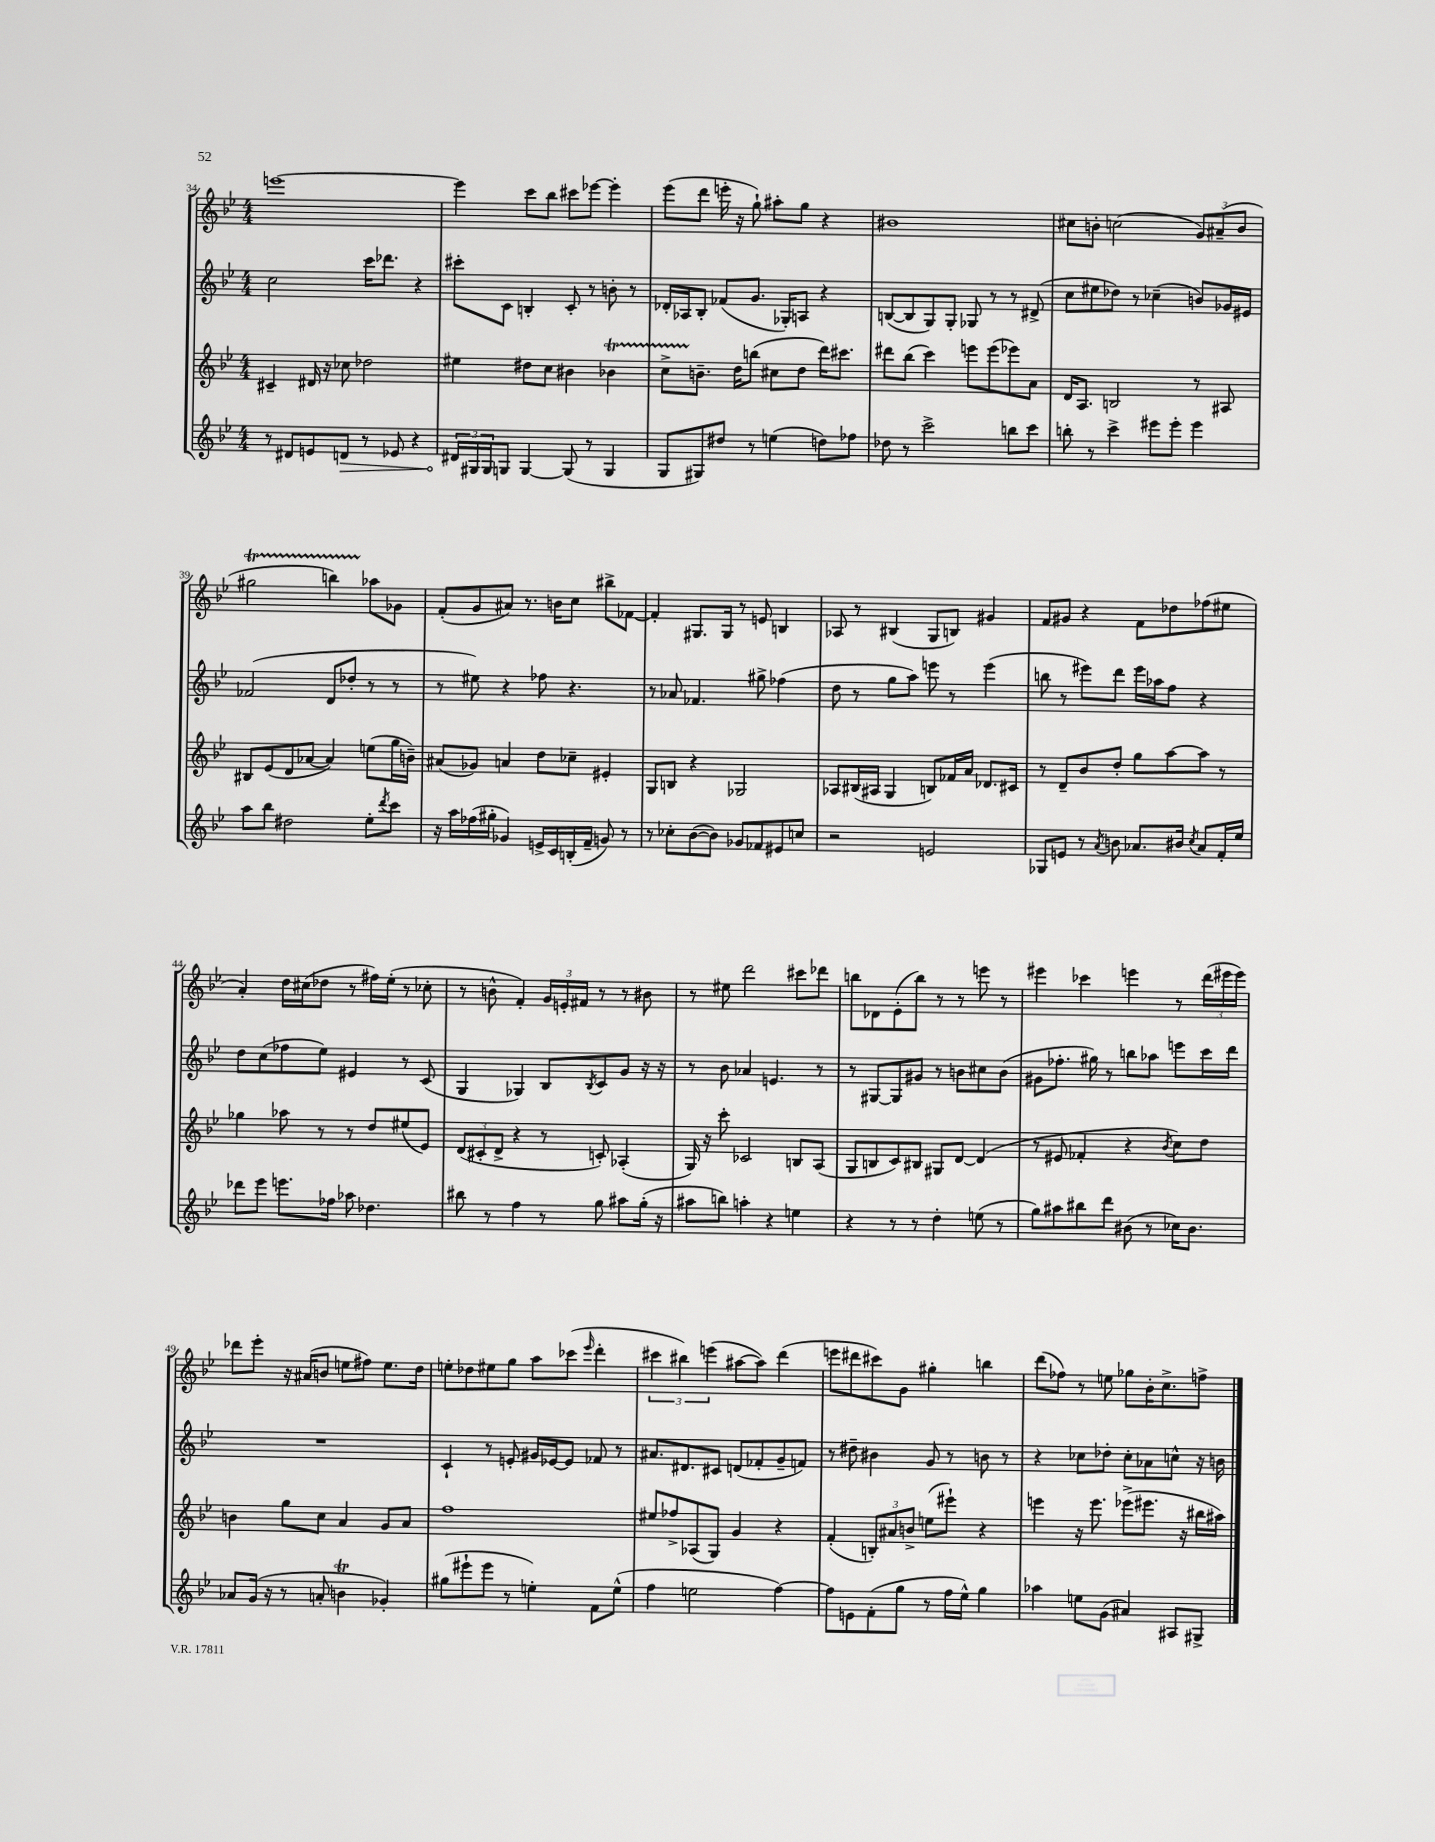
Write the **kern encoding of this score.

**kern	**kern	**kern	**kern
*staff4	*staff3	*staff2	*staff1
*clefG2	*clefG2	*clefG2	*clefG2
*k[b-e-]	*k[b-e-]	*k[b-e-]	*k[b-e-]
*M4/4	*M4/4	*M4/4	*M4/4
8r	4c#~	2cc	[1eee
8d#	.	.	.
8e	16d#	.	.
.	16r	.	.
8d	8cc-	.	.
8r	2dd-	16ccc	.
.	.	8.ddd-	.
8e-	.	.	.
4r	.	4r	.
=	=	=	=
24d#	4ee#	8ccc#'	4eee]
24G#	.	.	.
24G#	.	.	.
8G	.	8c	.
[4G	8dd#	4B'	8ccc
.	8cc	.	8bb-
(8G]	4b#	8c'	8ccc#
8r	.	8r	[8eee-
4G	4b-	8b'	4eee-']
.	.	8r	.
=	=	=	=
8G	8cc^	16d-'	(8eee-
.	.	16A-	.
8G#)	8.b~	8B-'	8ddd
8dd#	.	(8f-	16eee'
.	16dd	.	16r
8r	(8bb	8.g	8gg`)
(4ee	8cc#	.	8aa#'
.	.	16G-')	.
.	8dd	8A	8gg
8dd)	16ddd)	4r	4r
.	8.ccc#	.	.
8ff-	.	.	.
=	=	=	=
8dd-	8ddd#	([8B	1b#
8r	(8bb-	8B]	.
2ccc^	4ccc)	8G)	.
.	.	8G'	.
.	8eee	8G-	.
.	(8eee	8r	.
8bb	8eee-)	8r	.
8ccc	8a	(8d#^	.
=	=	=	=
8bb'	16d	8cc	8cc#
.	8.A	.	.
8r	.	8ee#	8b'
4ccc^	2B	8dd-)	(2cc
.	.	8r	.
8eee#	.	(4cc-~	.
8eee#'	.	.	.
4eee#	8r	8b)	12g)
.	.	.	(12a#~
.	8A#	16g-	.
.	.	.	12b
.	.	16e#	.
=	=	=	=
8aa	8B#	(2f-	2gg#
8bb-	(8e-	.	.
2dd#	8d	.	.
.	[8a-	.	.
.	4a-])	8d	4bb)
.	.	8dd-'	.
8ee-'	(8ee	8r	8aa-
8qddd	.	.	.
8ccc	16gg	8r	8g-
.	16b~)	.	.
=	=	=	=
16r	(8a#	8r	(8f'
16aa	.	.	.
(16ff-	8g-)	8ee#)	8g
16gg#'	.	.	.
4g-)	4a	4r	8a#)
.	.	.	8.r
16e^	8dd	8ff-	.
16c	.	.	16b
(16B'	8cc-~	4.r	8cc
16f~	.	.	.
8g)	4e#'	.	8bb#^
8r	.	.	[8f-
=	=	=	=
8r	8G	8r	4f-']
8cc-'	8B	8a-	.
([8b-	4r	4.f-	8.G#
8b-])	.	.	.
.	.	.	16G#
8g-	2G-	.	8r
8f-	.	8gg#^	8e
8e#	.	(4ff-	4B
8cc	.	.	.
=	=	=	=
2r	8A-	8dd	8A-
.	(16B#	8r	8r
.	16A#	.	.
.	4G	8gg	(4B#
.	.	8aa)	.
2e	8B)	8eee	8G
.	16f-	8r	8B)
.	16a	.	.
.	8.d-	(4eee	4g#
.	16c#	.	.
=	=	=	=
8G-	8r	8bb	8f
8e	8d~	8r	8g#
8r	8b-	8eee#)	4r
8qa	.	.	.
8b	8dd'	8ddd	.
8.a-	8gg	16eee#	8f
.	.	16aa-	.
.	[8aa	8ff	8dd-
16b#	.	.	.
8qcc	.	.	.
8a-	8aa]	4r	(8ff-
16f'	8r	.	8ee#
16ee-	.	.	.
=	=	=	=
8ddd-	4gg-	8dd	4a')
8eee-	.	(8cc	.
8.eee	8aa-	8ff-	16dd
.	.	.	(16cc#
.	8r	8ee-)	8dd-
16ff-	.	.	.
8aa-	8r	4e#	8r
4.dd-	8dd	.	16ff#)
.	.	.	(16ee-'
.	(8ee#	8r	8r
.	8e-)	(8c	8cc-'
=	=	=	=
8bb#	(12d	4G	8r
.	12c#'	.	.
8r	.	.	8b^^
.	12d^	.	.
4ff	4r	4G-)	4f')
8r	8r	8B-	24g
.	.	.	24e'
.	.	.	24f#
.	.	8qB-	.
8gg	8c')	8c	8r
8aa#	(4A-'	8g	8r
(16gg'	.	16r	8b#
16r	.	16r	.
=	=	=	=
8aa#	16G)	8r	8r
.	16r	.	.
8bb)	8ccc'	8b-	8ee#
4aa'	2c-	4a-	2ddd
4r	.	4.e	.
4ee	8B	.	8ccc#
.	(8A	8r	8ddd-
=	=	=	=
4r	8G	8r	8bb
.	8B	[8G#	8d-
8r	8c)	8G#]	(8e-'
8r	8B#	8g#	8bb)
4dd'	8G#	8r	8r
.	[8d	8b	8r
(8ee	(4d]	8cc#	8eee
8r	.	(8b	8r
=	=	=	=
8gg)	8r	8g#	4eee#
8aa#	8e#	8.ff-'	.
8bb#	4f-'	.	4ccc-
.	.	16gg#)	.
8ddd	.	8r	.
(8b#	4r	8bb	4eee
8r	.	8aa-	.
.	8qb-	.	.
16cc-)	8cc)	8eee	8r
8.b#	.	.	.
.	8dd	16ccc	(24ddd
.	.	.	24eee#
.	.	16ddd	.
.	.	.	24eee#)
=	=	=	=
8a-	4b	1r	8ddd-
(16g	.	.	8eee-'
16r	.	.	.
8r	8gg	.	16r
.	.	.	(16a#
8a'	8cc	.	8b
4b	4a	.	8ee
.	.	.	8ff#)
4g-')	8g	.	8.ee
.	8a	.	.
.	.	.	16dd
=	=	=	=
(8gg#	1ff	4c`	8ee'
8eee#`	.	.	8dd-
8eee#	.	8r	8ee#
8r	.	8e'	8gg
4ee')	.	16g#	8aa
.	.	[16e-	.
.	.	8e-]	(8ccc-
.	.	.	16qqeee-
8f	.	8f-	4ddd'
(8ee^^	.	8r	.
=	=	=	=
4ff	8ee#	8.a#	6ccc#
.	8ff-^	.	.
.	.	.	6bb#)
.	.	8.d#	.
2ee	(8A-	.	.
.	.	.	(6eee
.	8G)	8c#	.
.	4g	(8d	[8aa#
.	.	8f-'	8aa#])
[4ff)	4r	8g~	(4ddd
.	.	8f)	.
=	=	=	=
8ff]	(4f'	8r	8eee
8e	.	8dd#~	8ddd#
(8f'	12B')	4b#	8ccc#)
.	12a#	.	.
8gg	.	.	8g
.	12b^	.	.
8r	(8ee	8g	4gg#'
16ff	8eee#`)	8r	.
16ee-^^)	.	.	.
4gg	4r	8b	4bb
.	.	8r	.
=	=	=	=
4aa-	4eee	4r	(8ddd
.	.	.	8ff-)
8ee	16r	8cc-	8r
.	8.eee	.	.
(8g	.	8dd-'	8ee
4a#)	(8eee-^	8cc-'	8gg-
.	8.eee#	8a-	16b-'
.	.	.	8.cc^
8A#	.	8cc^^	.
.	16r	.	.
8G#^	16bb#	16r	8ff^
.	16aa#)	16b	.
==	==	==	==
*-	*-	*-	*-
